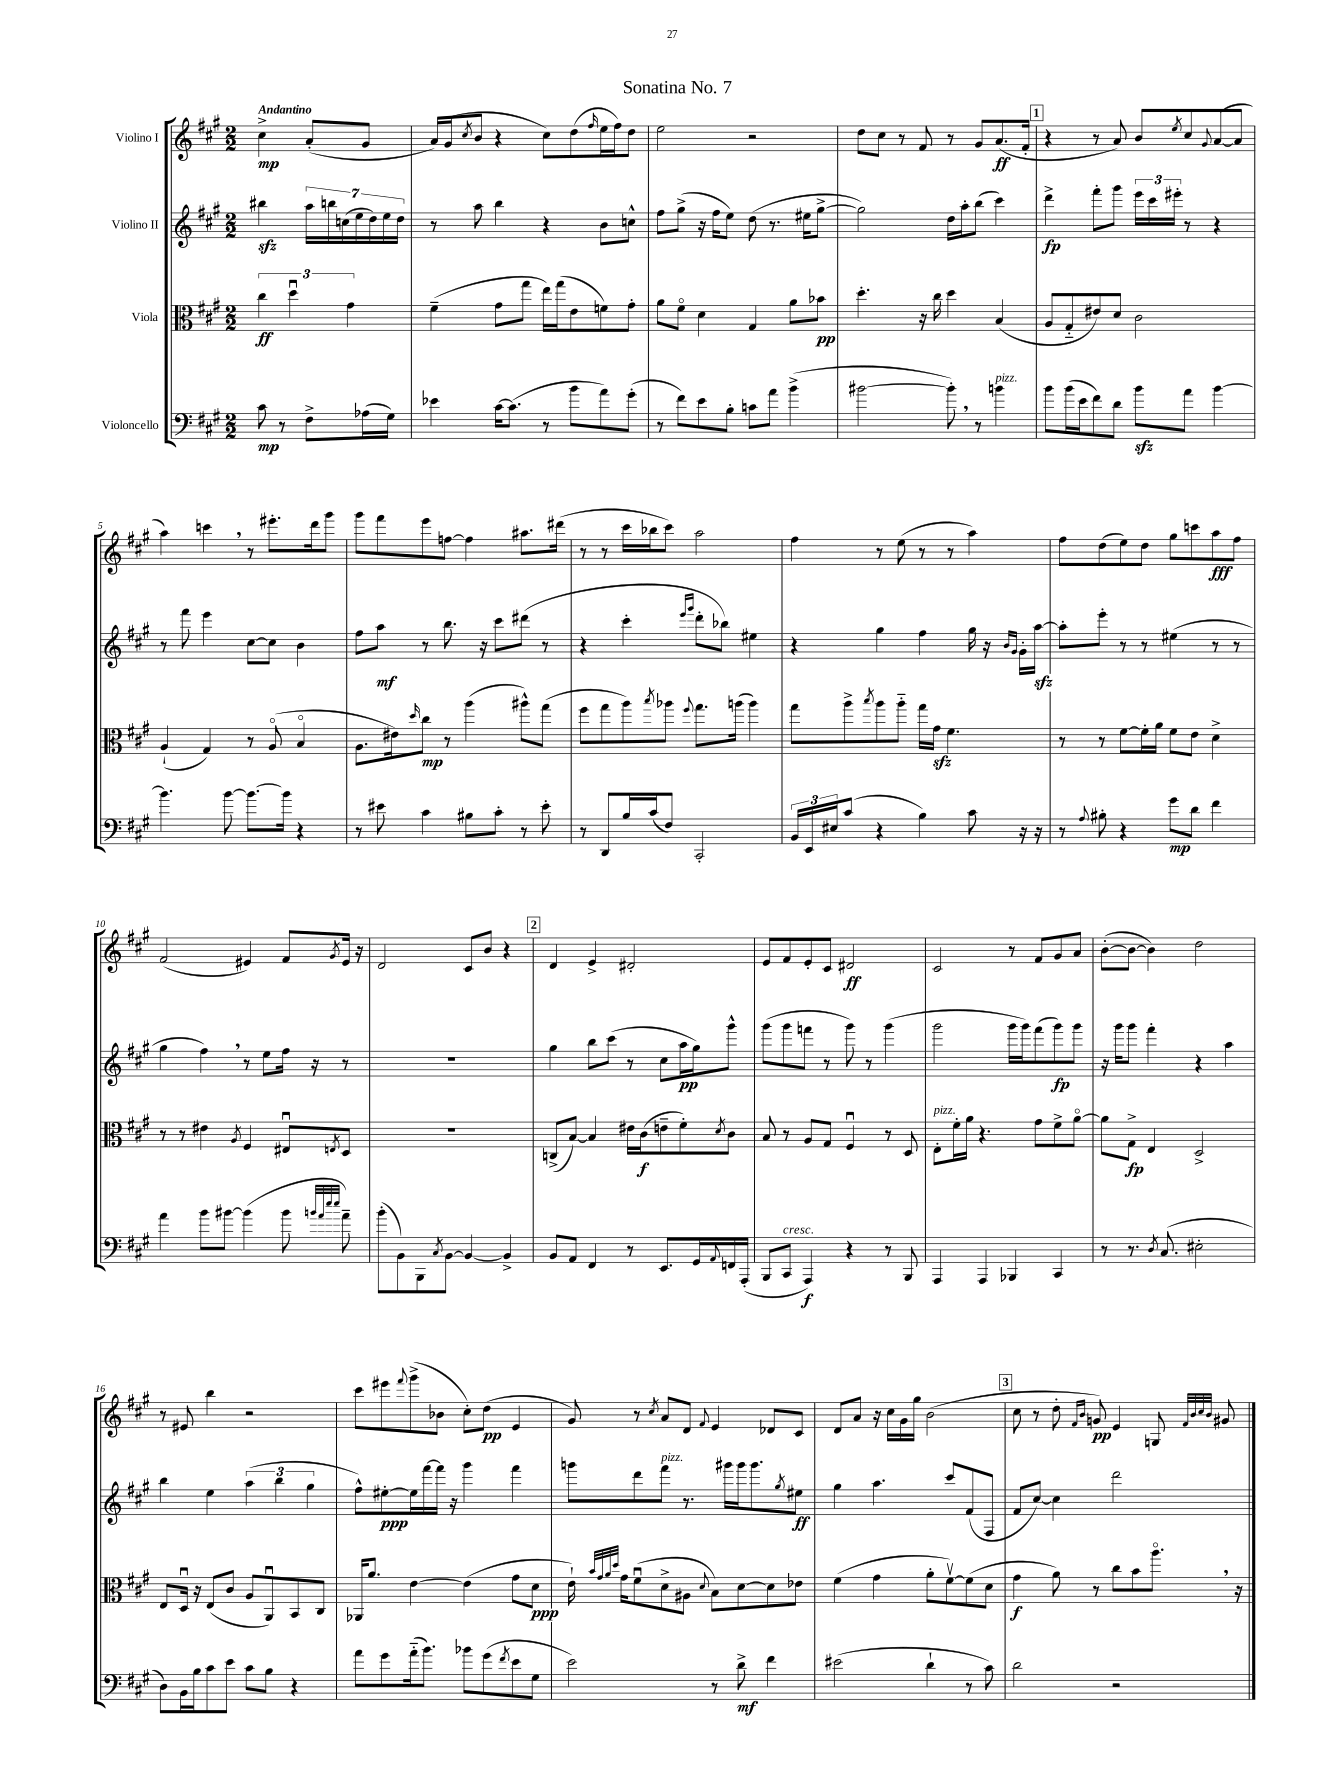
\header { title = "Sonatina No. 7" }
<<
\new StaffGroup <<
\new Staff = "s0" \with { instrumentName = "Violino I" } {
    \clef treble \key a \major \numericTimeSignature \time 2/2 \partial 2 \tempo "Andantino"
    cis''4->\mp a'8-.( gis'8 |
    a'16) gis'16( \acciaccatura { cis''8 } b'8 r4 cis''8) d''8( \grace { fis''16 } e''16 fis''16) d''8 |
    e''2 r2 |
    d''8 cis''8 r8 fis'8 r8 gis'8 a'8.\ff( fis'16-. |
    \mark \markup { \box "1" } r4 r8 a'8) b'8 \acciaccatura { e''8 } cis''8 \appoggiatura { gis'8 } a'8~( a'8 |
    a''4) c'''4 \breathe r8 eis'''8.-. d'''16 gis'''8 |
    gis'''8 fis'''8 e'''8 f''8~ f''4 ais''8. dis'''16( |
    r8 r8 cis'''16 bes''16 cis'''8) a''2 |
    fis''4 r8 e''8( r8 r8 a''4) |
    fis''8 d''8( e''8) d''8 gis''8 c'''8 a''8\fff fis''8 |
    fis'2( eis'4) fis'8 \acciaccatura { gis'8 } eis'16 r16 |
    d'2 cis'8 b'8 r4 |
    \mark \markup { \box "2" } d'4 e'4-> dis'2-. |
    e'8 fis'8 e'8-. cis'8 dis'2\ff |
    cis'2 r8 fis'8 gis'8 a'8 |
    b'8~-.( b'8~ b'4) d''2 |
    r8 eis'8 b''4 r2 |
    cis'''8 eis'''8 \appoggiatura { fis'''8 } gis'''8->( bes'8 cis''8-.) d''8\pp( e'4 |
    gis'8) r8 \acciaccatura { cis''8 } a'8 d'8 \appoggiatura { fis'8 } e'4 des'8 cis'8 |
    d'8 a'8 r16 cis''16 gis'16 gis''16 b'2( |
    \mark \markup { \box "3" } cis''8 r8 d''8-. \grace { fis'16 b'16 } g'8\pp) e'4 g8 \grace { fis'32 b'32 cis''32 b'32 } gis'8 \bar "|." |
}
\new Staff = "s1" \with { instrumentName = "Violino II" } {
    \clef treble \key a \major \numericTimeSignature \time 2/2 \partial 2
    bis''4\sfz \tuplet 7/4 { a''16 b''16 c''16( e''16 d''16) e''16 d''16 } |
    r8 a''8 b''4 r4 b'8 c''8-^ |
    fis''8 gis''8->( r16 fis''16 e''8) d''8( r8. eis''16 gis''8~-> |
    gis''2) d''16 a''16-. b''8( cis'''4) |
    \mark \markup { \box "1" } d'''4->\fp fis'''8-. gis'''8 \tuplet 3/2 { e'''16 cis'''16 eis'''16-. } r8 r4 |
    r8 fis'''8 e'''4 cis''8~ cis''8 b'4 |
    fis''8 a''8\mf r8 b''8. r16 cis'''8 dis'''8( r8 |
    r4 cis'''4-. \grace { e'''16 gis'''16 } d'''8-. bes''8) eis''4 |
    r4 gis''4 fis''4 gis''16 r16 \grace { b'16 gis'16 } gis'16-. a''16~\sfz |
    a''8-. e'''8-. r8 r8 eis''4( r8 r8 |
    gis''4 fis''4) \breathe r8 e''8 fis''16 r16 r8 |
    R1 |
    \mark \markup { \box "2" } gis''4 b''8 cis'''8( r8 cis''8 a''16\pp gis''16) gis'''8-^ |
    gis'''8( gis'''8 f'''8 r8 gis'''8) r8 gis'''4( |
    gis'''2 gis'''16 gis'''16) fis'''8( gis'''8\fp) gis'''8 |
    r16 gis'''16 gis'''8 fis'''4-. r4 a''4 |
    b''4 e''4 \tuplet 3/2 { a''4( b''4 gis''4 } |
    fis''8-^) eis''8~-.\ppp eis''16 fis'''16~ fis'''16 r16 gis'''4 fis'''4 |
    g'''8 d'''8 fis'''8^\markup { \italic "pizz." } r8. gis'''16 gis'''16 gis'''8. \acciaccatura { gis''8 } eis''8\ff |
    gis''4 a''4. cis'''8 fis'8( fis8 |
    \mark \markup { \box "3" } fis'8 cis''8~) cis''4 d'''2 \bar "|." |
}
\new Staff = "s2" \with { instrumentName = "Viola" } {
    \clef alto \key a \major \numericTimeSignature \time 2/2 \partial 2
    \tuplet 3/2 { cis''4\ff d''4\downbow gis'4 } |
    fis'4--( gis'8 gis''8 e''16) gis''16( e'8 f'8) gis'8-. |
    a'8 fis'8\flageolet d'4 gis4 a'8 bes'8\pp |
    d''4.-. r16 cis''16 d''4 b4( |
    \mark \markup { \box "1" } a8 gis8-_ eis'8) d'8 cis'2 |
    a4-!( gis4) r8 a8\flageolet( b4\flageolet |
    a8. eis'16) \grace { d''16 } cis''8\mp r8 a''4( ais''8-^) gis''8( |
    fis''8 gis''8 a''8) \acciaccatura { b''8 } aes''8 \appoggiatura { fis''8 } gis''8. a''16( a''4) |
    gis''8 a''8-> \acciaccatura { b''8 } a''8 a''8-_ gis''16 gis'16\sfz fis'4. |
    r8 r8 fis'8~ fis'16-. a'16 fis'8 e'8 d'4-> |
    r8 r8 eis'4 \acciaccatura { a8 } fis4 eis8\downbow \acciaccatura { e8 } d8 |
    R1 |
    \mark \markup { \box "2" } c8->( b8~) b4 eis'16 cis'16\f( e'8-- fis'8-.) \acciaccatura { d'8 } cis'8 |
    b8 r8 a8 gis8 fis4\downbow r8 d8 |
    e8-.^\markup { \italic "pizz." } fis'16-. a'16 r4. gis'8 fis'8-> a'8~\flageolet |
    a'8 gis8->\fp e4 d2-> |
    e8 d16\downbow r16 e8( cis'8 a8 a,8\downbow) b,8 cis8 |
    aes,16 a'8. e'4~ e'4( gis'8 d'8\ppp |
    e'16-!) \grace { b'32 gis'32 a'32 d''32 } gis'16 fis'8\downbow( d'8-> ais8 \appoggiatura { d'8 } b8) d'8~ d'8 ees'8 |
    fis'4( gis'4 a'8-. fis'8~\upbow) fis'8( d'8 |
    \mark \markup { \box "3" } gis'4\f a'8) r8 cis''8 b'8 a''8.\flageolet \breathe r16 \bar "|." |
}
\new Staff = "s3" \with { instrumentName = "Violoncello" } {
    \clef bass \key a \major \numericTimeSignature \time 2/2 \partial 2
    cis'8\mp r8 fis8-> aes16( gis16) |
    ees'4 cis'16~ cis'8.( r8 b'8 a'8) gis'8-.( |
    r8 fis'8) e'8 b8-. c'8 a'8 b'4->( |
    bis'2~ bis'8-.) \breathe r8 b'4^\markup { \italic "pizz." } |
    \mark \markup { \box "1" } b'8 b'16( e'16 fis'8) d'8 b'8\sfz a'8 b'4~ |
    b'4. b'8~ b'8.~ b'16 r4 |
    r8 eis'8 cis'4 bis8 cis'8-. r8 eis'8-. |
    r8 d,8 b16 cis'16( fis8) cis,2-. |
    \tuplet 3/2 { b,16 e,16 eis16 } cis'8( r4 b4) cis'8 r16 r16 |
    r8 \appoggiatura { a8 } bis8-. r4 gis'8\mp d'8 fis'4 |
    a'4 b'8 bis'8~ bis'4( bis'8 \grace { b'32 a'32 e''32 e''32 } a'8--) |
    b'8-.( b,8) b,,8 \acciaccatura { cis8 } b,8~ b,4~ b,4-> |
    \mark \markup { \box "2" } b,8 a,8 fis,4 r8 e,8. gis,16 \appoggiatura { a,8 } f,16 a,,16-.( |
    b,,8 cis,8^\markup { \italic "cresc." } a,,4\f) r4 r8 b,,8 |
    a,,4 a,,4 bes,,4 cis,4 |
    r8 r8. \acciaccatura { d8 } cis8.( eis2-. |
    d8) b,16 b16 cis'8 e'8 cis'8 b8 r4 |
    a'8 gis'8 a'16-_( b'8.) bes'8 gis'8( \acciaccatura { fis'8 } e'8 gis8 |
    e'2) r8 d'8->\mf fis'4 |
    eis'2( d'4-! r8 cis'8) |
    \mark \markup { \box "3" } d'2 r2 \bar "|." |
}
>>
>>
